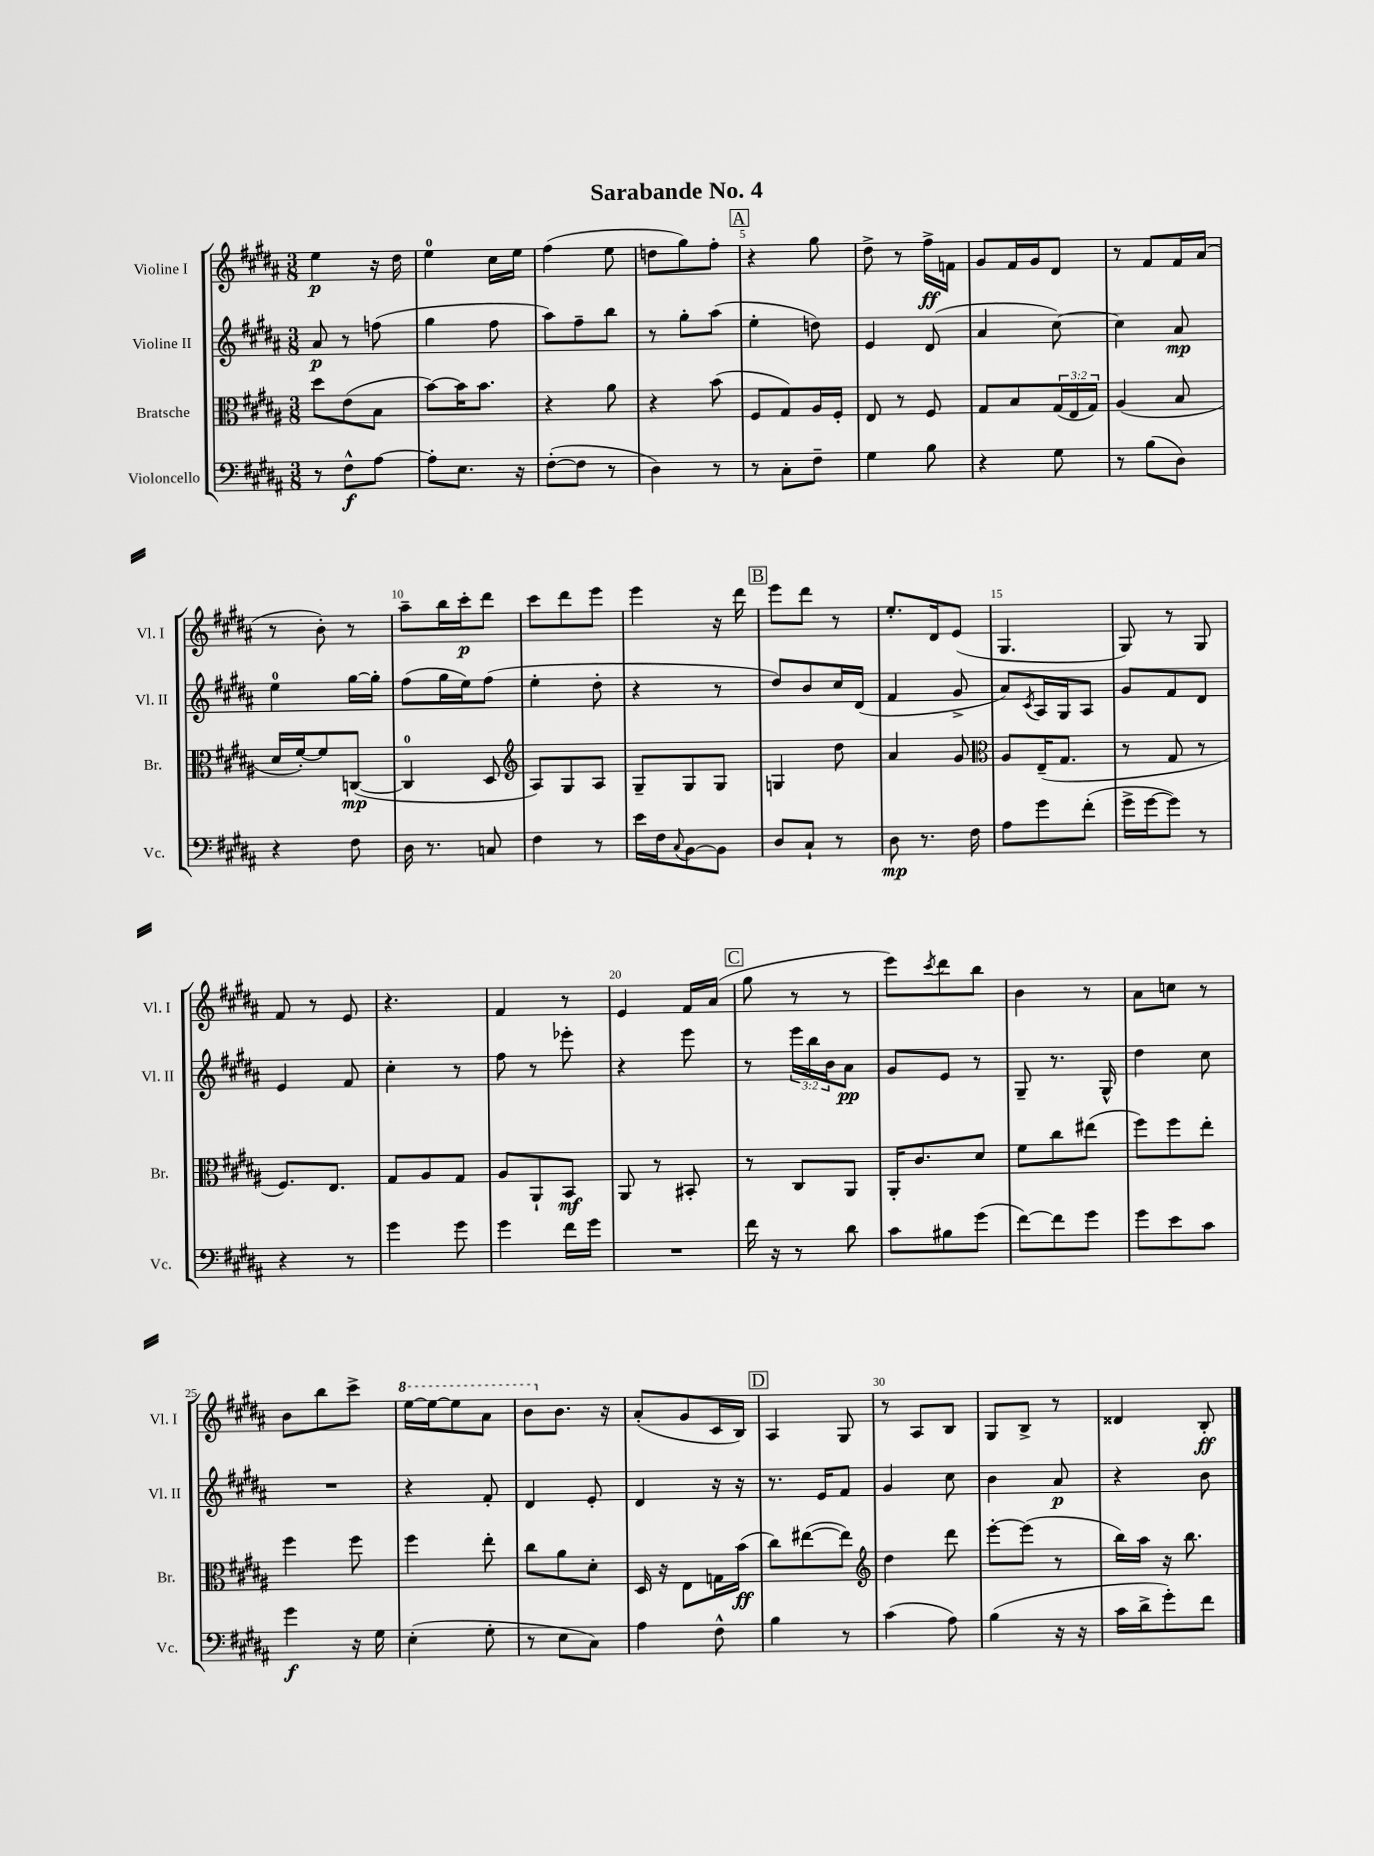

**kern	**kern	**kern	**kern
*staff4	*staff3	*staff2	*staff1
*clefF4	*clefC3	*clefG2	*clefG2
*k[f#c#g#d#a#]	*k[f#c#g#d#a#]	*k[f#c#g#d#a#]	*k[f#c#g#d#a#]
*M3/8	*M3/8	*M3/8	*M3/8
8r	8dd#	8a#	4ee
8F#^^	(8e	8r	.
[8A#	8B	(8ff	16r
.	.	.	16dd#
=	=	=	=
8A#']	[8b)	4gg#	4ee
8.E	16b]	.	.
.	8.b	.	.
.	.	8ff#	16cc#
16r	.	.	16ee
=	=	=	=
([8F#'	4r	8aa#)	(4ff#
8F#]	.	8ff#~	.
8r	8a#	8bb	8ee
=	=	=	=
4D#)	4r	8r	8dd
.	.	8gg#'	8gg#)
8r	(8b	(8aa#	8ff#'
=	=	=	=
8r	8F#	4ee'	4r
8C#'	8G#)	.	.
8F#~	16A#	8dd)	8gg#
.	16F#'	.	.
=	=	=	=
4G#	8E	4e	8dd#^
.	8r	.	8r
8B	8F#	(8d#	16ff#^
.	.	.	16f
=	=	=	=
4r	8G#	4a#	8g#
.	8B	.	16f#
.	.	.	16g#
8G#	(24G#	[8cc#)	8d#
.	24E	.	.
.	24G#)	.	.
=	=	=	=
8r	(4A#	4cc#]	8r
(8B	.	.	8f#
8D#)	8B	8a#	16f#
.	.	.	(16a#
=	=	=	=
4r	16d#	4ee	8r
.	[16f#')	.	.
.	8f#]	.	8b')
8F#	([8C	[16gg#	8r
.	.	16gg#']	.
=	=	=	=
16D#	4C]	(8ff#	8aa#~
8.r	.	.	.
.	.	16gg#	16bb
.	.	16ee)	16ccc#'
8C	8D#	(8ff#	8ddd#
=	=	=	=
*	*clefG2	*	*
4F#	8A#)	4ee'	8ccc#
.	8G#	.	8ddd#
8r	8A#	8dd#'	8eee
=	=	=	=
16e	8G#~	4r	4eee
16F#	.	.	.
8qqC#	.	.	.
[8BB	8G#	.	.
8BB]	8G#	8r	16r
.	.	.	16ddd#
=	=	=	=
8D#	4G	8dd#)	8eee
8C#`	.	8b	8ddd#
8r	8dd#	16cc#	8r
.	.	(16d#	.
=	=	=	=
8D#	4a#	4f#	8.ee'
8.r	.	.	.
.	.	.	16d#
.	8g#	8g#^	(8e
16F#	.	.	.
=	=	=	=
*	*clefC3	*	*
8A#	8A#	8a#)	4.G#
.	.	8qc#	.
8g#	(16E~	16A#	.
.	8.G#	16G#	.
(8f#'	.	8A#	.
=	=	=	=
16g#^	8r	8g#	8G#)
[16g#	.	.	.
8g#])	8G#	8f#	8r
8r	8r	8d#	8G#
=	=	=	=
4r	8.F#)	4e	8f#
.	.	.	8r
.	8.E	.	.
8r	.	8f#	8e
=	=	=	=
4g#	8G#	4cc#'	4.r
.	8A#	.	.
8g#	8G#	8r	.
=	=	=	=
4g#	8A#	8ff#	4f#
.	8AA#`	8r	.
16f#	8BB	8eee-'	8r
16g#	.	.	.
=	=	=	=
4.r	8AA#	4r	4e
.	8r	.	.
.	8BB#'	8eee	16f#
.	.	.	(16a#
=	=	=	=
16f#	8r	8r	8gg#
16r	.	.	.
8r	8C#	24eee	8r
.	.	24bb	.
.	.	24b	.
8d#	8AA#	8a#	8r
=	=	=	=
8c#	16AA#'	8g#	8eee)
.	8.c#	.	.
.	.	.	8qccc#
8B#	.	8e	8ddd#
(8g#	8d#	8r	8bb
=	=	=	=
[8f#)	8f#	8G#~	4b
8f#]	8cc#	8.r	.
8g#	(8ee#	.	8r
.	.	16G#^^	.
=	=	=	=
8g#	8ff#)	4dd#	8a#
8e	8ff#	.	8cc
8c#	8ee'	8cc#	8r
=	=	=	=
4g#	4ff#	4.r	8b
.	.	.	8bb
16r	8ff#	.	8ccc#^
16G#	.	.	.
=	=	=	=
(4E'	4ff#	4r	[16eee
.	.	.	16eee_
.	.	.	8eee]
8G#'	8ee'	8f#'	8aa#
=	=	=	=
8r	8cc#	4d#	8bb
8E	8a#	.	8.b
8C#)	8d#'	8e'	.
.	.	.	16r
=	=	=	=
4A#	16D#	4d#	(8a#'
.	16r	.	.
.	8E	.	8g#
8F#^^	16G	16r	16c#
.	(16b	16r	16B)
=	=	=	=
4B	8cc#)	8.r	4A#
.	([8ee#	.	.
.	.	16e	.
8r	8ee#])	8f#	8G#
=	=	=	=
*	*clefG2	*	*
(4c#	4dd#	4g#	8r
.	.	.	8A#
8A#)	8ddd#	8cc#	8B
=	=	=	=
(4B	[8eee'	4b	8G#
.	(8eee]	.	8B^
16r	8r	8a#	8r
16r	.	.	.
=	=	=	=
16c#	16bb)	4r	4d##
16d#^	16aa#	.	.
8g#')	16r	.	.
.	8.bb	.	.
8f#	.	8b	8B'
==	==	==	==
*-	*-	*-	*-
